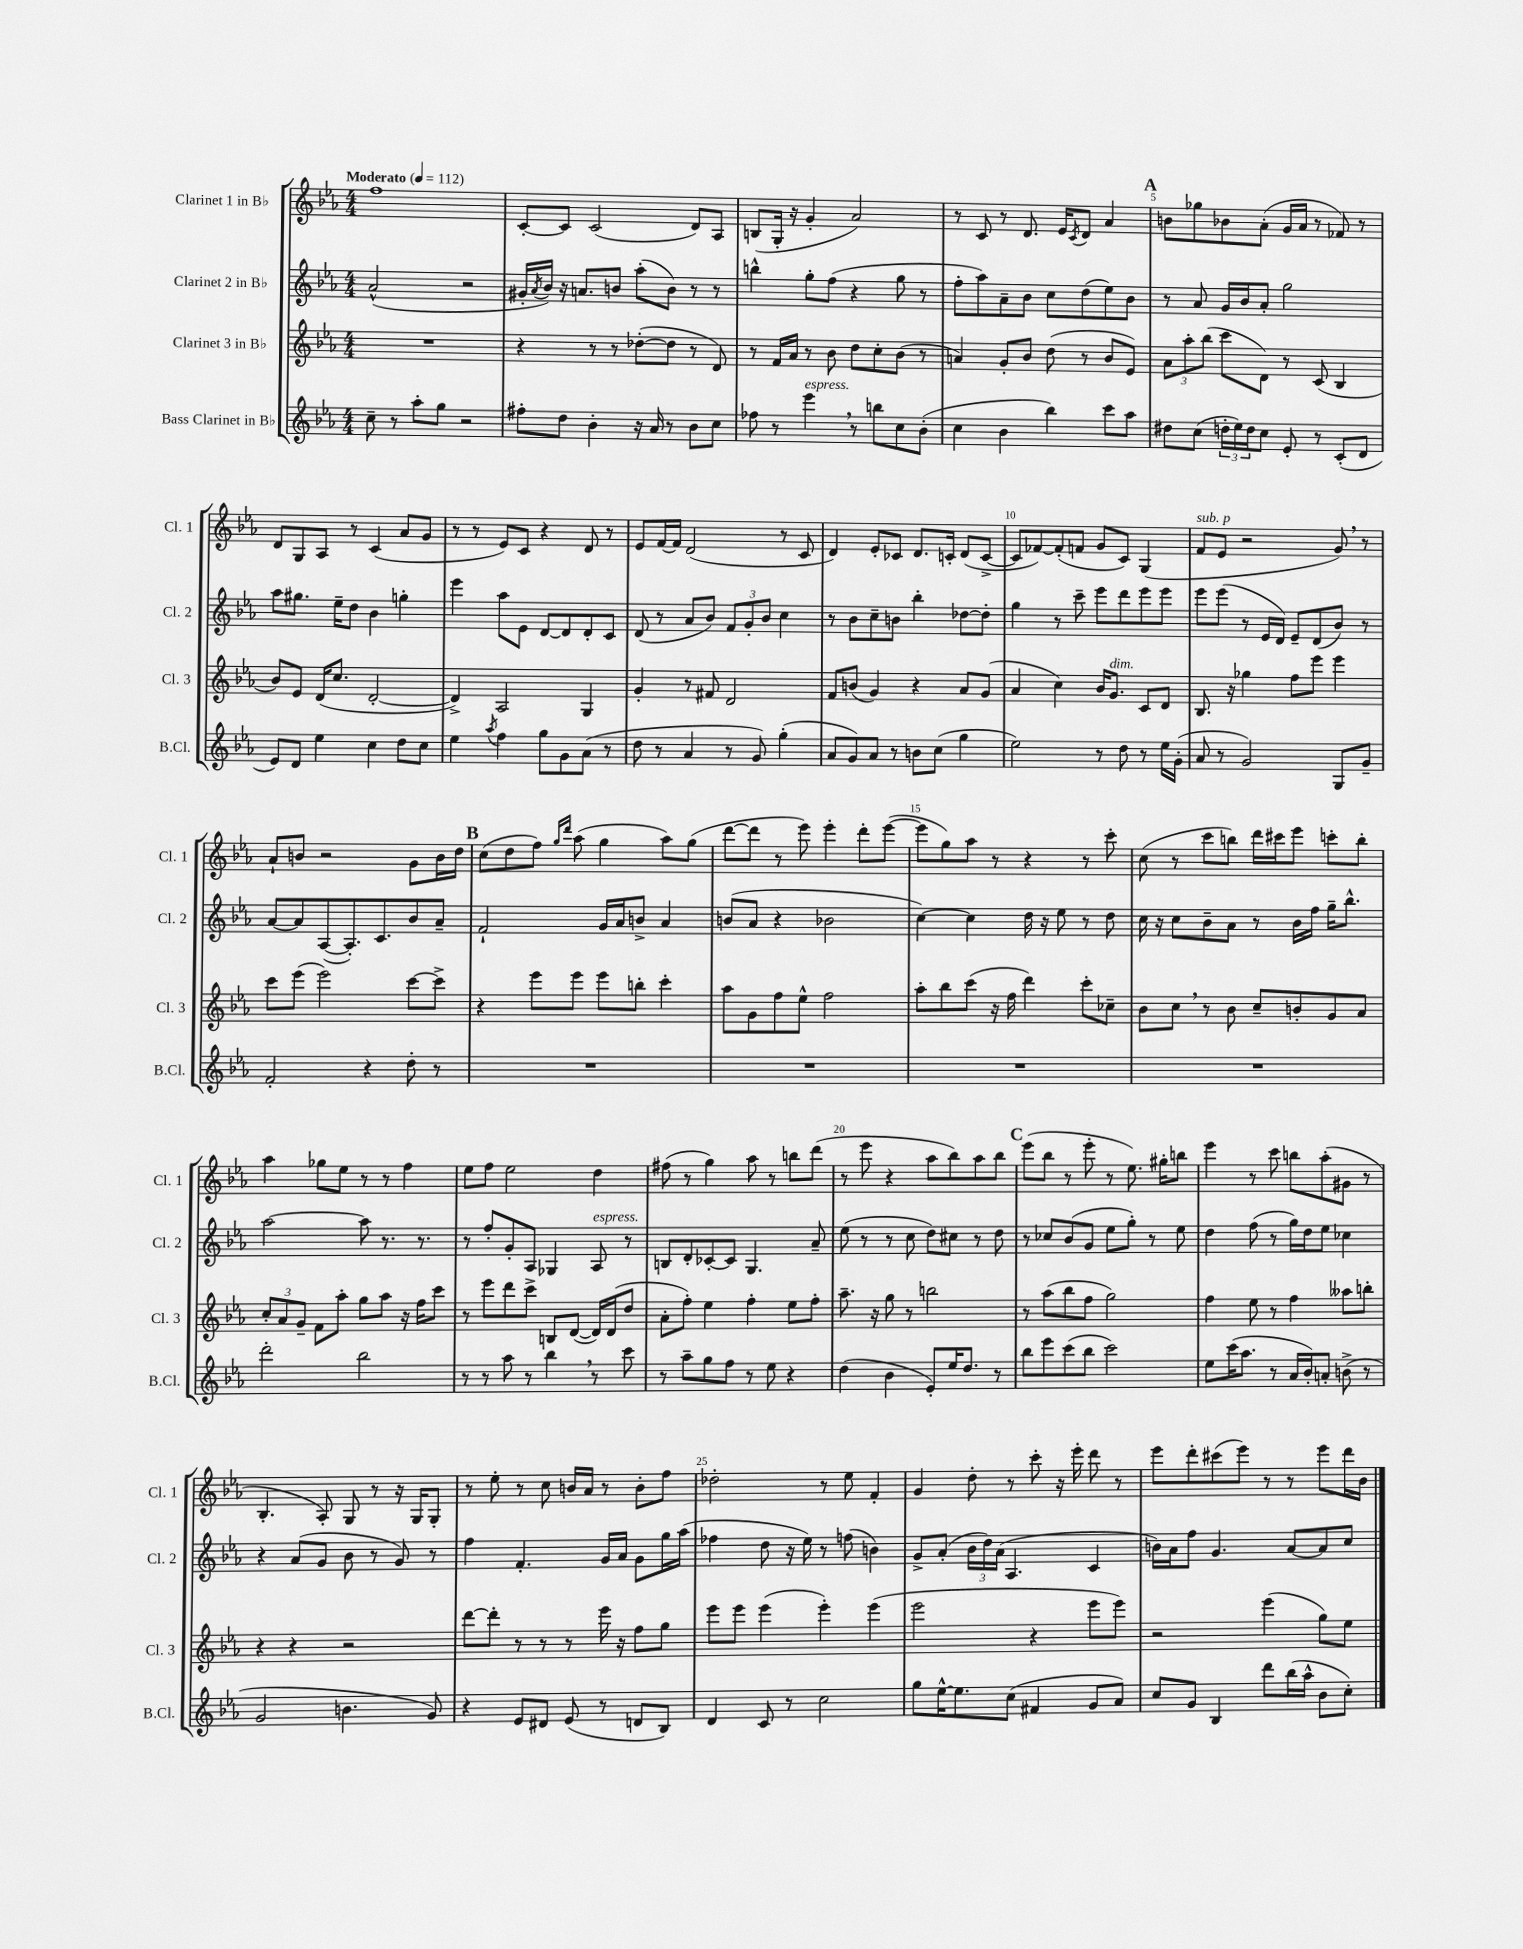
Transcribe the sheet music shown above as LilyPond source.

<<
\new StaffGroup <<
\new Staff = "s0" \with { instrumentName = "Clarinet 1 in Bb" shortInstrumentName = "Cl. 1" } {
    \clef treble \key ees \major \numericTimeSignature \time 4/4 \tempo "Moderato" 4 = 112
    f''1 |
    c'8~-. c'8 c'2( d'8) aes8 |
    b8( g16-. r16 g'4-. aes'2) |
    r8 c'8 r8 d'8. ees'16 \acciaccatura { c'8 } d'8 aes'4 |
    \mark \markup { \bold "A" } b'8 ges''8 bes'8 aes'8-.( g'16 aes'16 r8 fes'8) r8 |
    d'8 g8 aes8 r8 c'4( aes'8 g'8 |
    r8 r8 ees'8) c'8 r4 d'8 r8 |
    ees'8 f'16~ f'16 d'2( r8 c'8 |
    d'4) ees'8-. ces'8 d'8. c'16-. d'8( c'8~-> |
    c'8 fes'8~) fes'8-.( f'8 g'8 c'8) g4( |
    f'8^\markup { \italic "sub. p" } ees'8 r2 g'8) \breathe r8 |
    aes'8-! b'8 r2 g'8 b'16 d''16 |
    \mark \markup { \bold "B" } c''8( d''8 f''8) \grace { g''16 d'''16 } aes''8( g''4 aes''8) g''8( |
    d'''8~ d'''8 r8 ees'''8) ees'''4-. d'''8-. ees'''8~( |
    ees'''8 g''8) aes''8 r8 r4 r8 c'''8-. |
    c''8( r8 c'''8 b''8) d'''16 cis'''16 ees'''8 c'''8-. b''8-. |
    aes''4 ges''8 ees''8 r8 r8 f''4 |
    ees''8 f''8 ees''2 d''4 |
    fis''8( r8 g''4) aes''8 r8 b''8 d'''8( |
    r8 ees'''8 r4 aes''8 bes''8) aes''8 bes''8 |
    \mark \markup { \bold "C" } ees'''8( bes''8 r8 ees'''8-. r8 ees''8.) gis''16-. b''8 |
    ees'''4 r8 c'''8 b''8 aes''8-.( gis'8 r8 |
    bes4.-. aes8-.) g8 r8 r16 g16 g8-. |
    r8 ees''8-. r8 c''8 b'16 aes'16 r8 b'8-. f''8 |
    des''2-. r8 ees''8 f'4-. |
    g'4 d''8-. r8 c'''8-. r16 ees'''16-. d'''8 r8 |
    ees'''8 d'''8-. cis'''8( ees'''8) r8 r8 ees'''8 d'''16 bes'16 \bar "|." |
}
\new Staff = "s1" \with { instrumentName = "Clarinet 2 in Bb" shortInstrumentName = "Cl. 2" } {
    \clef treble \key ees \major \numericTimeSignature \time 4/4
    aes'2-^( r2 |
    gis'16-. \acciaccatura { aes'8 } bes'16) r16 a'8. b'8 aes''8-.( b'8) r8 r8 |
    b''4-^ g''8-. f''8( r4 g''8 r8 |
    f''8-. aes''8) aes'8-- bes'8 c''8 d''8( ees''8) bes'8 |
    \mark \markup { \bold "A" } r8 aes'8 g'16 bes'16 aes'8-. g''2 |
    aes''8 gis''8. ees''16-- d''8 bes'4 g''4-. |
    ees'''4 aes''8 ees'8 d'8~ d'8 d'8-. c'8 |
    d'8( r8 aes'8 bes'8) \tuplet 3/2 { f'8 g'8-. bes'8 } c''4 |
    r8 bes'8 c''8-- b'8 bes''4-. des''8~ des''8-. |
    g''4 r8 c'''8-- ees'''8 d'''8 ees'''8 ees'''8 |
    ees'''8 ees'''8( r8 ees'16 d'16) ees'8-- d'8( bes'8) r8 |
    aes'8~ aes'8 aes8~( aes8.-.) c'8. bes'8 aes'8-- |
    \mark \markup { \bold "B" } f'2-! g'16 aes'16 b'8-> aes'4 |
    b'8( aes'8 r4 bes'2 |
    c''4~) c''4 d''16 r16 ees''8 r8 d''8 |
    c''16 r16 c''8 bes'8-- aes'8 r8 bes'16 f''16 g''16-- bes''8.-^ |
    aes''2~ aes''8 r8. r8. |
    r8 f''8-. g'8-. aes8 ges4 aes8^\markup { \italic "espress." } r8 |
    b8 d'8-. ces'8~-. ces'8 g4. aes'8-- |
    ees''8( r8 r8 c''8 d''8) cis''8 r8 d''8 |
    \mark \markup { \bold "C" } r8 ces''8 bes'8( g'8 ees''8 g''8-.) r8 ees''8 |
    d''4 f''8( r8 g''16) d''16 ees''8 ces''4 |
    r4 aes'8( g'8 bes'8 r8 g'8) r8 |
    f''4 f'4.-. g'16 aes'16 g'8 g''16 aes''16( |
    fes''4 d''8 r16 ees''16) r8 f''8( b'4) |
    g'8-> aes'8-.( \tuplet 3/2 { bes'16 d''16) aes'16( } aes4. c'4 |
    b'16) aes'16 f''8 g'4. aes'8~ aes'8 c''8 \bar "|." |
}
\new Staff = "s2" \with { instrumentName = "Clarinet 3 in Bb" shortInstrumentName = "Cl. 3" } {
    \clef treble \key ees \major \numericTimeSignature \time 4/4
    R1 |
    r4 r8 r8 des''8~-.( des''8 r8 d'8) |
    r8 f'16 aes'16 r8 bes'8 d''8 c''8-. bes'8( r8 |
    a'4) g'8-. bes'8 d''8( r8 bes'8 ees'8) |
    \mark \markup { \bold "A" } \tuplet 3/2 { aes'8 aes''8-. bes''8( } c'''8 d'8) r8 c'8( bes4 |
    bes'8) ees'8 d'16( c''8. d'2~-. |
    d'4->) aes2 g4 |
    g'4-. r8 fis'8 d'2 |
    f'8 b'8( g'4) r4 aes'8 g'8( |
    aes'4 c''4) bes'16 g'8.^\markup { \italic "dim." } c'8 d'8 |
    bes8. r16 ges''4 f''8 ees'''8 ees'''4 |
    c'''8 ees'''8( ees'''2) c'''8~ c'''8-> |
    \mark \markup { \bold "B" } r4 ees'''8 ees'''8 ees'''8 b''8-. c'''4-. |
    aes''8 g'8 f''8 ees''8-^ f''2 |
    aes''8-. bes''8 c'''8( r16 f''16 d'''4) c'''8-. ces''8-- |
    bes'8 c''8 \breathe r8 bes'8 c''8-- b'8-. g'8 aes'8 |
    \tuplet 3/2 { c''8-. aes'8 g'8-- } f'8 aes''8-. g''8 aes''8 r16 f''16 c'''8 |
    r8 ees'''8 d'''8 c'''8-> b8 d'8~( d'16) d'16( d''8 |
    aes'8-. f''8-.) ees''4 f''4-. ees''8 f''8-. |
    aes''8.-- r16 g''8 r8 b''2 |
    \mark \markup { \bold "C" } r8 aes''8( bes''8 f''8 g''2) |
    f''4 ees''8 r8 f''4 aeses''8 b''8-. |
    r4 r4 r2 |
    d'''8~ d'''8-. r8 r8 r8 ees'''16 r16 f''8 g''8 |
    ees'''8 ees'''8 ees'''4( ees'''4-.) ees'''4( |
    ees'''2 r4 ees'''8 ees'''8) |
    r2 ees'''4( g''8) ees''8 \bar "|." |
}
\new Staff = "s3" \with { instrumentName = "Bass Clarinet in Bb" shortInstrumentName = "B.Cl." } {
    \clef treble \key ees \major \numericTimeSignature \time 4/4
    c''8-- r8 aes''8-. g''8 r2 |
    fis''8-. d''8 bes'4-. r16 aes'16 r8 bes'8 c''8 |
    fes''8 r8 ees'''4^\markup { \italic "espress." } \breathe r8 b''8 c''8 bes'8-.( |
    c''4 bes'4 bes''4) c'''8 aes''8 |
    \mark \markup { \bold "A" } dis''8 c''8( \tuplet 3/2 { d''16-. ees''16) d''16 } c''8 ees'8-. r8 c'8-.( d'8 |
    ees'8) d'8 ees''4 c''4 d''8 c''8 |
    ees''4 \acciaccatura { aes''8 } f''4 g''8 g'8 aes'8( r8 |
    d''8 r8 aes'4 r8 g'8) g''4-.( |
    aes'8 g'8) aes'8 r8 b'8 c''8( g''4 |
    ees''2) r8 d''8 r8 ees''16 g'16-.( |
    aes'8 r8 g'2) g8 g'8-- |
    f'2-. r4 d''8-. r8 |
    \mark \markup { \bold "B" } R1 |
    R1 |
    R1 |
    R1 |
    d'''2-. bes''2 |
    r8 r8 aes''8 r8 bes''4 \breathe r8 c'''8 |
    r8 aes''8-- g''8 f''8 r8 ees''8 r4 |
    d''4( bes'4 ees'8-.) ees''16 d''8. r8 |
    \mark \markup { \bold "C" } bes''8 ees'''8 c'''8( bes''8 c'''2) |
    ees''8 c'''16( aes''8. r8 aes'16 bes'16-.) a'8-. b'8->( r8 |
    g'2 b'4. g'8) |
    r4 ees'8 dis'8 ees'8( r8 d'8 bes8) |
    d'4 c'8 r8 c''2 |
    g''8 ees''16~-^ ees''8. c''8( fis'4 g'8 aes'8) |
    c''8 g'8 bes4 d'''8 bes''16( aes''16-^ bes'8 c''8-.) \bar "|." |
}
>>
>>
\layout { \context { \Score \override BarNumber.break-visibility = ##(#f #t #t) barNumberVisibility = #(every-nth-bar-number-visible 5) } }
